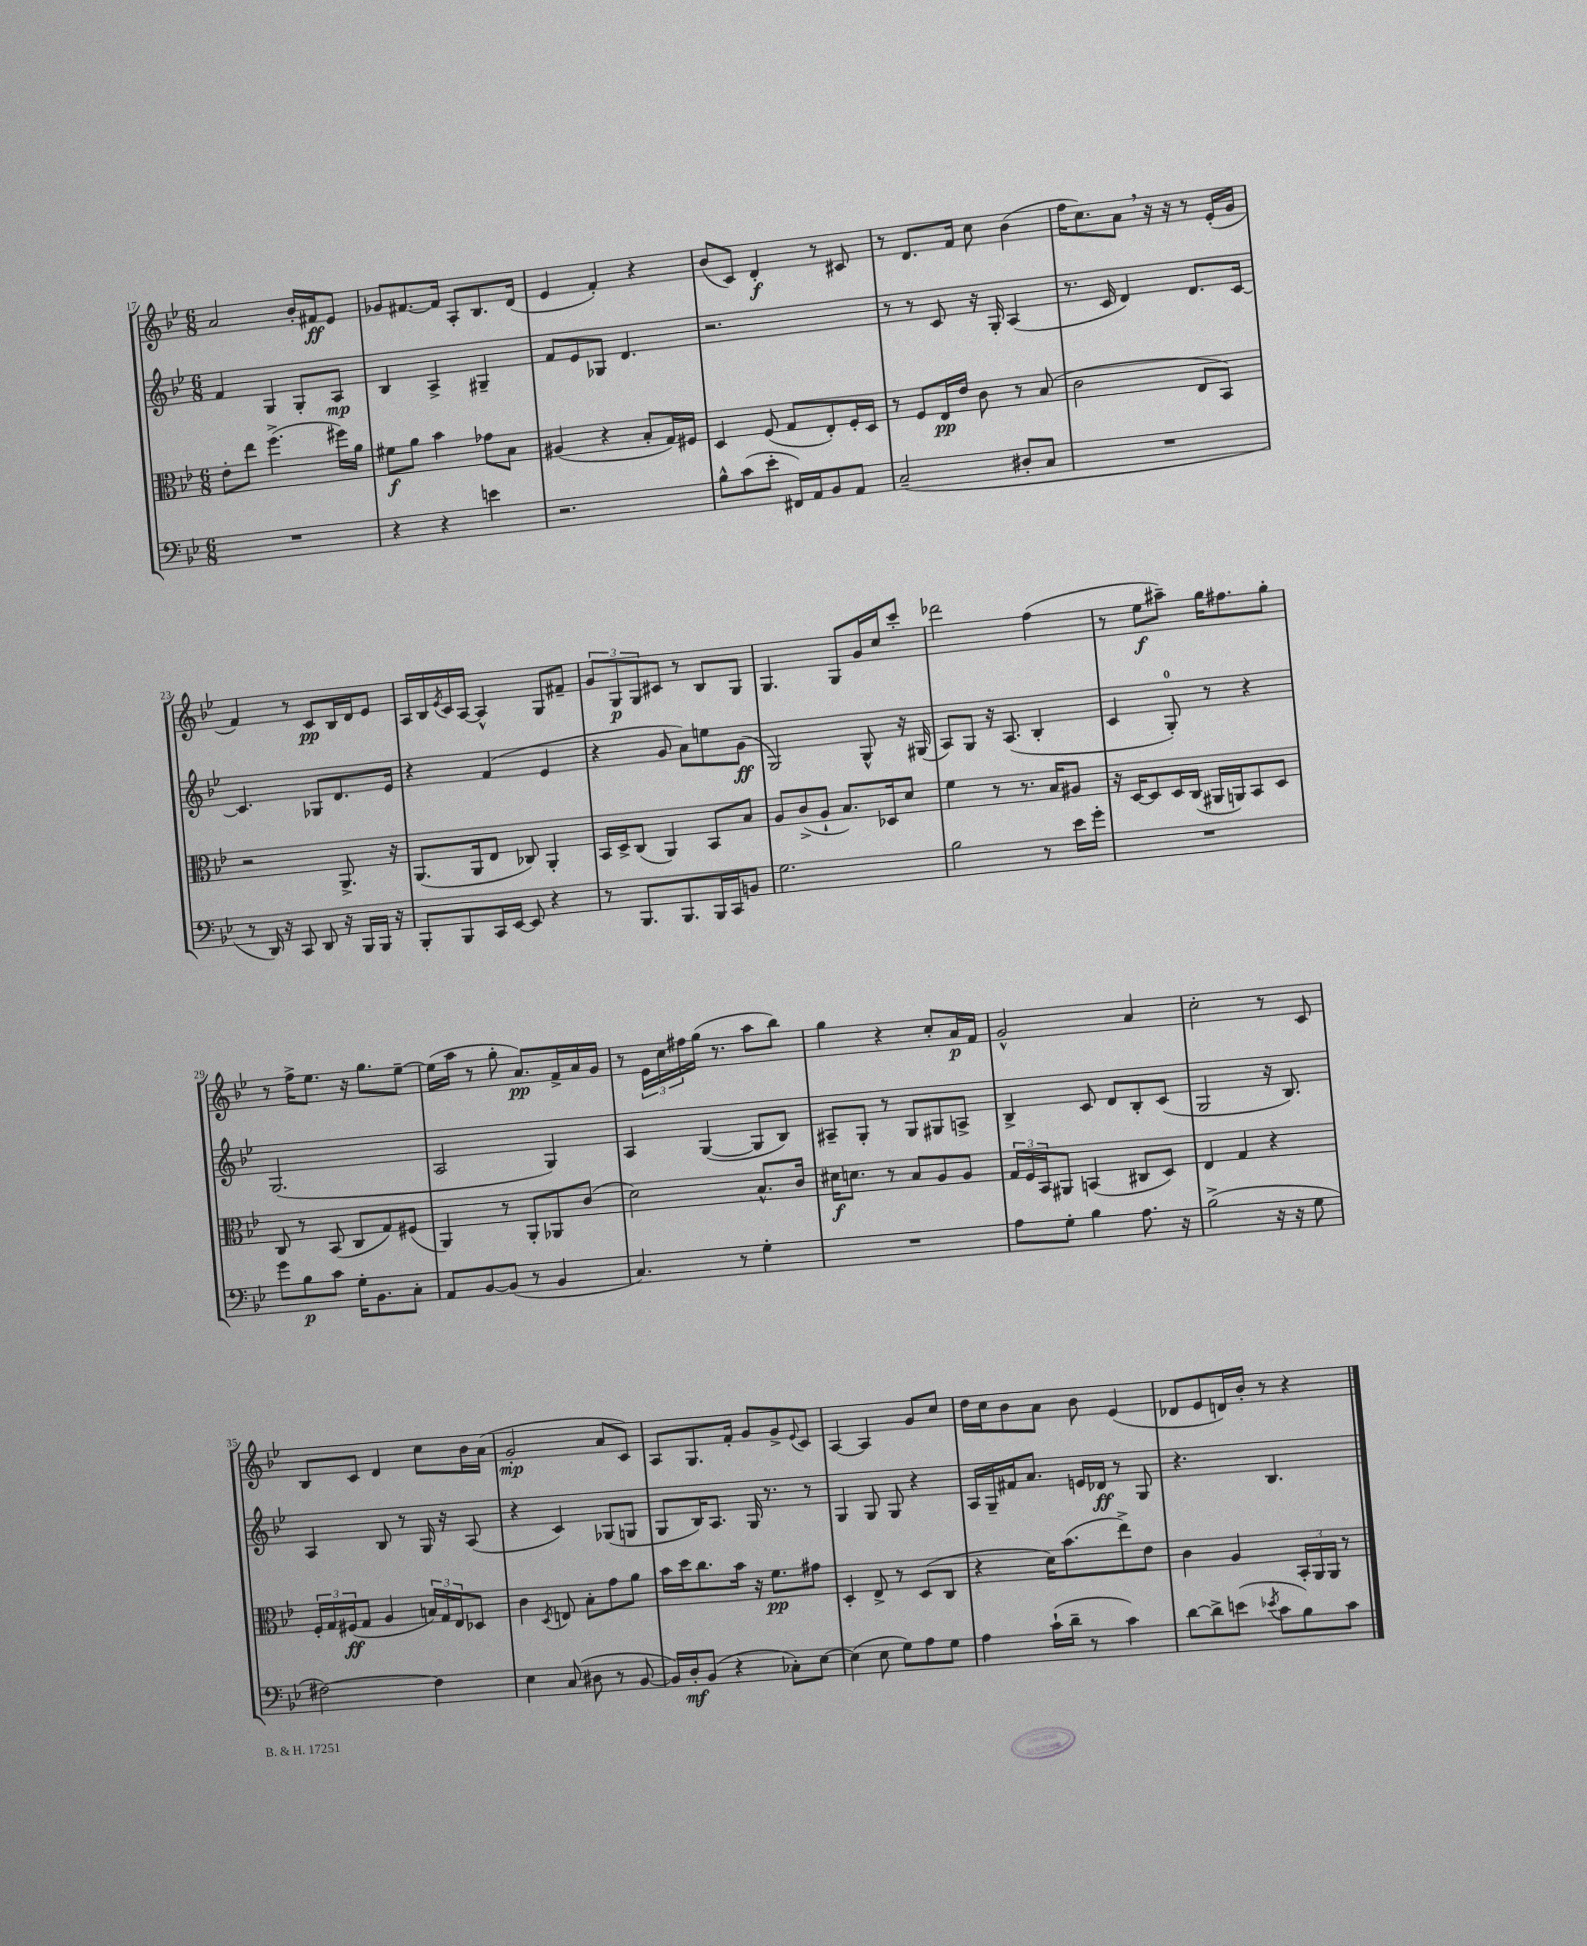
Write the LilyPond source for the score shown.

<<
\new StaffGroup <<
\new Staff = "s0" {
    \clef treble \key bes \major \numericTimeSignature \time 6/8
    a'2 bes'16-. fis'16\ff ees'8 |
    ges'8 fis'8.~ fis'16 a8-. bes8. d'16( |
    ees'4 f'4-.) r4 |
    bes'8( c'8) d'4-.\f r8 cis'8 |
    r8 d'8. f'16 c''8 bes'4( |
    f''16 c''8.) a'8 \breathe r16 r16 r8 ees'16-.( g'16 |
    f'4) r8 c'8\pp bes16 d'16 ees'8 |
    a16 bes16 \acciaccatura { ees'8 } c'16 a16~ a4-^ g8 fis'8-- |
    \tuplet 3/2 { g'8 g8\p g8 } cis'8 r8 bes8 g8 |
    g4. g8 g'16 c''16 c'''8-. |
    des'''2 f''4( |
    r8 ees''8\f ais''8--) g''16 fis''8. g''8-. |
    r8 f''16-> ees''8. r16 g''8. ees''8~-- |
    ees''16( a''16 r8 g''8-. a'8.\pp) f'16-> a'16 g'16 |
    r8 \tuplet 3/2 { ees'16 c''16 fis''16 } g''16( r8. a''8 bes''8) |
    g''4 r4 c''8-. a'16\p f'16 |
    g'2-^ a'4 |
    c''2-. r8 c'8 |
    bes8 c'8 d'4 c''8 bes'16 a'16( |
    g'2-.\mp a'8 c'8) |
    a8 g8. f'16-. g'8 g'8-> \appoggiatura { ees'8 } c'8 |
    a4~ a4 g'8 c''8 |
    d''16 c''16 bes'8 a'8 bes'8 ees'4( |
    des'8 ees'8 d'16) bes'16-. r8 r4 \bar "|." |
}
\new Staff = "s1" {
    \clef treble \key bes \major \numericTimeSignature \time 6/8
    f'4 g4 g8-. a8\mp |
    bes4 a4-> gis4-- |
    f'8 ees'8 ges8 d'4. |
    r2. |
    r8 r8 c'8 r16 g16-. a4( |
    r8. c'16 d'4) d'8. c'16~ |
    c'4. ges8 d'8. ees'16 |
    r4 f'4( ees'4 |
    r4 g'8 a'8) e''8 g'8\ff( |
    g2) g8-^ r16 gis16( |
    a8) g8 r16 a8.( bes4-. |
    c'4 g8-0-.) r8 r4 |
    g2.( |
    a2 g4) |
    a4 g4~( g8 bes8) |
    ais8-- g8-. r8 g8 gis8 a8-> |
    bes4-> c'8 d'8 bes8-. c'8( |
    g2 r16 bes8.) |
    a4 bes8 r8 g16 r16 a8( |
    r4 c'4) ges8( g8 |
    g8 bes16) a8. g16 r8. r8 |
    g4 g8 g8 r4 |
    a16 g16-- fis'16 a'8. e'16 des'16\ff r8 g8 |
    r4. bes4. \bar "|." |
}
\new Staff = "s2" {
    \clef alto \key bes \major \numericTimeSignature \time 6/8
    ees'8-. ees''8 f''4.->( fis''16) a'16 |
    fis'8\f a'8 bes'4 ges'8 bes8 |
    ais4( r4 bes8-. g16) fis16 |
    d4 f8( g8 ees8-.) f16-. d16 |
    r8 f8 ees16\pp ees'16 c'8 r8 bes8( |
    c'2 ees8 bes,8) |
    r2 a,8.-> r16 |
    a,8.( a,16 ees8 ces8) a,4-. |
    bes,16 d16-> c8( a,4) bes,8 bes8 |
    a8 c'8->( a8-! bes8.) des16 d'8 |
    f'4 r8 r8. bes16 ais8 |
    r16 d16~ d8 d16 c16( ais,16 a,16) bes,8 d8 |
    c8 r8 bes,8( c8 g8) fis8( |
    a,4) r8 a,8-. aes,8 c'8( |
    d'2) bes8.-^ c'16 |
    dis'16\f d'8. r8 bes8 a8 a8 |
    \tuplet 3/2 { g16 f16 bes,16 } ais,8 b,4( cis8 d8) |
    ees4 g4 r4 |
    \tuplet 3/2 { f16-. g16 fis16\ff( } g8 a4 \tuplet 3/2 { b16) g16 ees16 } des8 |
    c'4 \acciaccatura { d8 } e8 bes8-. g'8 a'8 |
    bes'16 d''16 c''8. bes'16 r16 f'8.\pp gis'8 |
    d4-. ees8-> r8 d8( c8 |
    r4 d'16) bes'8.( ees''8->) ees'8 |
    c'4 a4 \tuplet 3/2 { bes,16-. a,16 a,16 } r8 \bar "|." |
}
\new Staff = "s3" {
    \clef bass \key bes \major \numericTimeSignature \time 6/8
    R2. |
    r4 r4 e'4 |
    r2. |
    bes8-^ c'8( ees'8-. fis,16) a,16 bes,8 a,8 |
    c2--( dis8-. c8 |
    R2. |
    r8 d,16) r16 c,8 d,8 r16 bes,,16 bes,,16 r16 |
    bes,,8-. bes,,8 c,16 ees,16~ ees,8 r4 |
    r8 bes,,8. bes,,8. bes,,16 c,16 b,8 |
    g2. |
    bes2 r8 ees'16 g'16-. |
    R2. |
    g'8 bes8\p c'8 g16-. bes,8. c8-. |
    a,8 bes,8~ bes,8( r8 bes,4 |
    c4.) r8 g4-. |
    R2. |
    a8 g8-. bes4 a8. r16 |
    bes2->( r16 r16 g8 |
    fis2~) fis4 |
    ees4 c8( dis8 r8 bes,8~ |
    bes,16) d16-.\mf bes,8( r4 ces8-.) ees8~ |
    ees4( ees8 g8) a8 g8 |
    a4 c'16-!( d'16-- r8 c'4) |
    d'8~ d'8-> e'8( \acciaccatura { ees'8 } c'8 bes8) c'8 \bar "|." |
}
>>
>>
\layout { \context { \Score currentBarNumber = #17 } }
